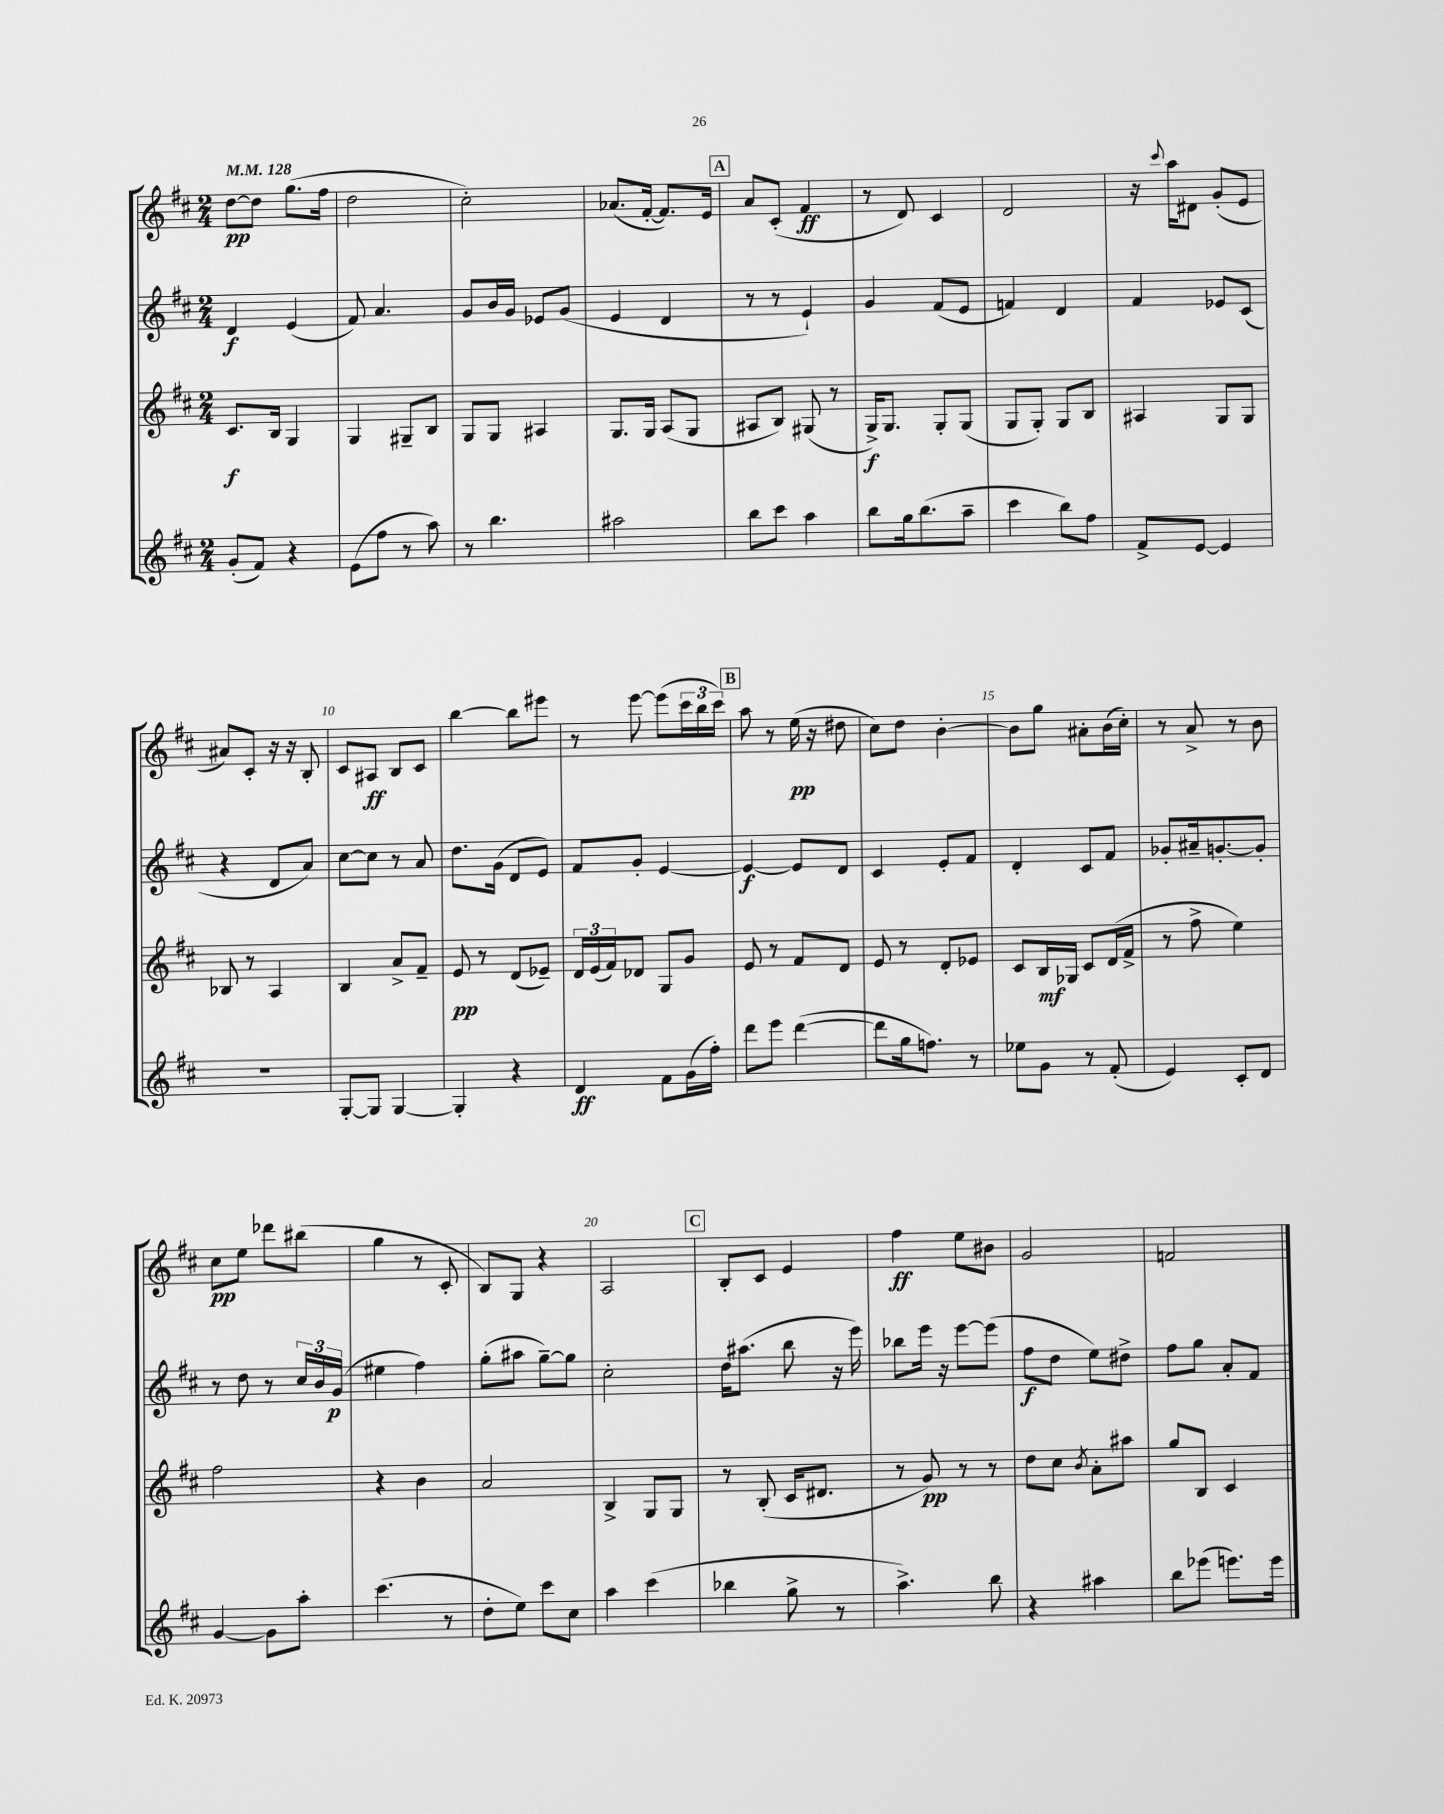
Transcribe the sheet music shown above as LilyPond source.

<<
\new StaffGroup <<
\new Staff = "s0" {
    \clef treble \key d \major \numericTimeSignature \time 2/4 \tempo 4 = 128
    d''8~\pp d''8 g''8.( fis''16 |
    d''2 |
    cis''2-.) |
    aes'8.( fis'16~-. fis'8.) e'16 |
    \mark \markup { \box "A" } a'8 cis'8-.( fis'4\ff |
    r8 d'8) cis'4 |
    d'2 |
    r16 \appoggiatura { cis'''8 } a''16 dis'8 g'8-.( e'8 |
    ais'8) cis'8-. r16 r16 b8-. |
    cis'8 ais8\ff b8 cis'8 |
    b''4~ b''8 eis'''8 |
    r8 e'''8~ e'''8( \tuplet 3/2 { cis'''16 b''16 cis'''16) } |
    \mark \markup { \box "B" } a''8 r8 e''16\pp( r16 dis''8 |
    cis''8) d''8 b'4~-. |
    b'8 g''8 ais'8-. b'16( cis''16-.) |
    r8 a'8-> r8 b'8 |
    cis''8\pp e''8 des'''8 bis''8( |
    g''4 r8 cis'8-. |
    b8) g8 r4 |
    a2 |
    \mark \markup { \box "C" } b8-. cis'8 e'4 |
    fis''4\ff e''8 bis'8 |
    g'2 |
    f'2 \bar "|." |
}
\new Staff = "s1" {
    \clef treble \key d \major \numericTimeSignature \time 2/4
    d'4\f e'4( |
    fis'8) a'4. |
    g'8 b'16 g'16 ees'8 g'8( |
    e'4 d'4 |
    \mark \markup { \box "A" } r8 r8 e'4-!) |
    g'4 fis'8( e'8 |
    f'4) d'4 |
    fis'4 ees'8 cis'8( |
    r4 d'8 a'8) |
    cis''8~ cis''8 r8 a'8 |
    d''8. g'16( d'8 e'8) |
    fis'8 g'8-. e'4~ |
    \mark \markup { \box "B" } e'4~\f e'8 d'8 |
    cis'4 e'8-. fis'8 |
    d'4-. cis'8 fis'8 |
    ges'8-. ais'16-- g'8.~-. g'8-. |
    r8 d''8 r8 \tuplet 3/2 { cis''16 b'16 g'16\p( } |
    eis''4 fis''4) |
    g''8-.( ais''8 g''8~--) g''8 |
    cis''2-. |
    \mark \markup { \box "C" } d''16 ais''8.( b''8 r16 e'''16) |
    bes''8 e'''16 r16 e'''8~ e'''8( |
    fis''8\f d''8 e''8) dis''8-> |
    fis''8 g''8 a'8-. fis'8 \bar "|." |
}
\new Staff = "s2" {
    \clef treble \key d \major \numericTimeSignature \time 2/4
    cis'8.\f b16 g4 |
    g4 gis8-- b8 |
    g8 g8 ais4 |
    g8. g16 a8( g8 |
    \mark \markup { \box "A" } ais8 b8) gis8( r8 |
    g16->\f) g8. g8-. g8( |
    g8 g8-.) g8 b8 |
    ais4 g8 g8 |
    bes8 r8 a4 |
    b4 a'8-> fis'8-- |
    e'8\pp r8 d'8( ees'8--) |
    \tuplet 3/2 { d'16 e'16( fis'16) } des'8 g8 g'8 |
    \mark \markup { \box "B" } e'8 r8 fis'8 d'8 |
    e'8 r8 d'8-. ees'8 |
    cis'8 b16\mf ges16 cis'8 d'16( fis'16-> |
    r8 fis''8-> e''4) |
    fis''2 |
    r4 b'4 |
    a'2 |
    b4-> g8 g8 |
    \mark \markup { \box "C" } r8 b8-.( cis'16 dis'8. |
    r8 g'8\pp) r8 r8 |
    d''8 cis''8 \acciaccatura { b'8 } a'8-. ais''8 |
    g''8 b8 cis'4 \bar "|." |
}
\new Staff = "s3" {
    \clef treble \key d \major \numericTimeSignature \time 2/4
    g'8-.( fis'8) r4 |
    e'8( fis''8 r8 a''8) |
    r8 b''4. |
    ais''2 |
    \mark \markup { \box "A" } b''8 cis'''8 a''4 |
    b''8 g''16 b''8.( a''8-- |
    cis'''4 b''8) fis''8 |
    fis'8-> e'8~ e'4 |
    R2 |
    g8~-. g8 g4~ |
    g4-. r4 |
    d'4\ff fis'8 g'16( fis''16-.) |
    \mark \markup { \box "B" } d'''8 e'''8 d'''4~( |
    d'''8 g''16 f''8.) r8 |
    ees''8 g'8 r8 fis'8-.( |
    e'4) cis'8-. d'8 |
    g'4~ g'8 a''8-. |
    cis'''4.( r8 |
    d''8-. e''8) cis'''8 cis''8 |
    a''4 cis'''4( |
    \mark \markup { \box "C" } bes''4 g''8-> r8 |
    a''4.->) b''8 |
    r4 ais''4 |
    b''8 ees'''8( e'''8.) e'''16 \bar "|." |
}
>>
>>
\layout { \context { \Score \override BarNumber.break-visibility = ##(#f #t #t) barNumberVisibility = #(every-nth-bar-number-visible 5) } }
